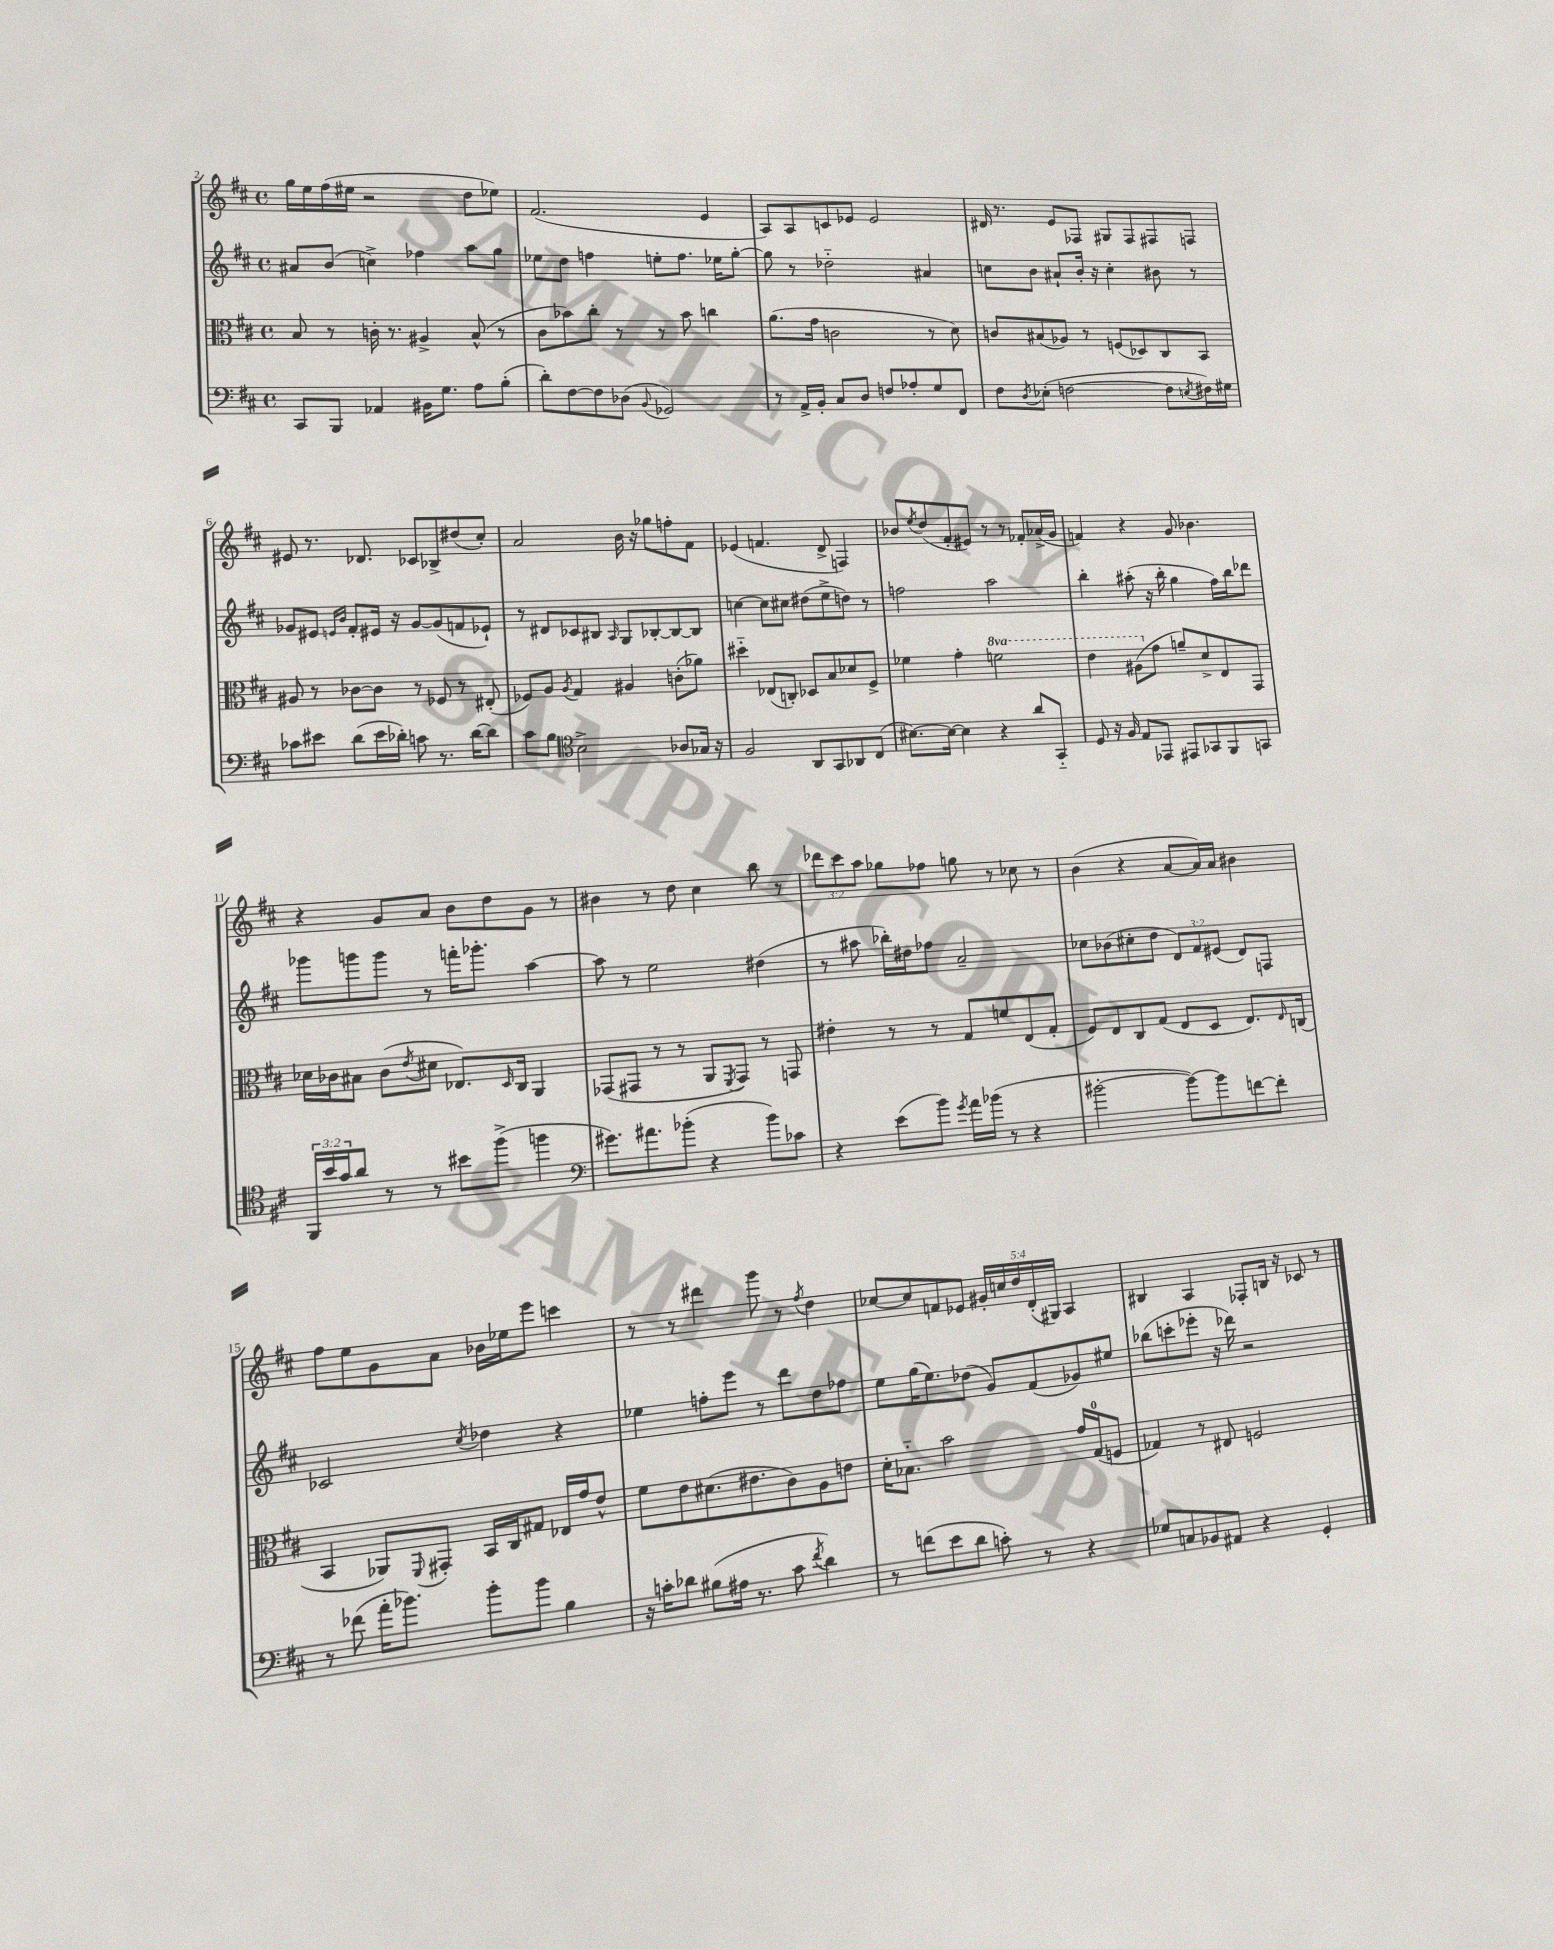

**kern	**kern	**kern	**kern
*staff4	*staff3	*staff2	*staff1
*clefF4	*clefC3	*clefG2	*clefG2
*k[f#c#]	*k[f#c#]	*k[f#c#]	*k[f#c#]
*M4/4	*M4/4	*M4/4	*M4/4
*met(c)	*met(c)	*met(c)	*met(c)
8CC#	8B	8a#	16gg
.	.	.	16ee
8BBB	8r	(8b	(16ff#
.	.	.	16ee#
4AA-	16c'	4cc^)	2r
.	8.r	.	.
16BB#	4A#^	4ff-	.
8.G	.	.	.
8A	(8B^^	8aa	8dd
(8B'	8r	8gg	8ee-)
=	=	=	=
8d')	8c#	8ee-	(2.f#
[8F#	8b-)	8dd	.
8F#]	8cc#'	4ff	.
(8D-	8r	.	.
8qqBB	.	.	.
2GG-)	8r	8ee'	.
.	8b-	8.ff	.
.	4cc	.	4e
.	.	16ee-	.
.	.	[8gg'	.
=	=	=	=
8r	(8.a	8gg]	8A)
16AA^	.	8r	8A
16BB'	16g	.	.
8C#	2c	2dd-'~	8c
8D	.	.	8e-
8F	.	.	2e-
8A-'	.	.	.
8G	8r	4a#	.
8FF#	8d)	.	.
=	=	=	=
8F#	8c	8cc	16d#
.	.	.	8.r
8qD	.	.	.
(8E-'	(8B#	8b	.
[2F	8A-)	8a#`	8e
.	8r	16b'	8F-
.	.	16r	.
.	(8F	4cc'	8G#
.	8D-)	.	8F-
8F]	8C#	8b#	8F#
8qE	.	.	.
16F#)	8BB	8r	8F
16G#	.	.	.
=	=	=	=
8c-	8A#	8g-	8e#
8e#	8r	8e#	8.r
.	.	16qqe	.
.	.	16qqb	.
(8d	[8c-	8f#'	.
.	.	.	8.d-
16e#	8c-]	16e#	.
16d-')	.	16r	.
8c	8r	[8g-	8c-
8.r	8F-	(8g-]	8B-^
.	8r	8f	(8dd#
[16d-	.	.	.
8d-]	(8E#'	8e-`)	8cc#')
=	=	=	=
8c#	8F-)	8r	2a
8B	8A	8d#	.
*clefC4	*	*	*
.	8qA	.	.
2B^	4G	8c-	.
.	.	8B#	.
.	.	16qqA	.
.	4A#	8G	16b
.	.	.	16r
.	.	[8B-'	8gg-
8A-	(8c'	8B-_	8ff'
16G-	8a-)	8B-]	8f#
16r	.	.	.
=	=	=	=
2F#	4dd#'~	[4cc	(4e-
.	(8E-	8cc]	4.f
.	8C')	8cc#	.
8AA	8D-	(8dd#	.
8GG	8B	8ee^	8d^
8AA-	8d-	8dd)	4F)
(8C#	8F#^	8r	.
=	=	=	=
[8.B#)	4f-	2ff	8b-
.	.	.	8qee
.	.	.	(8dd
16B#_	.	.	.
4B#]	4g'	.	8f#'
.	.	.	8e#)
4r	2ff	2aa	8r
.	.	.	8r
8a	.	.	8f-'
8GG'~	.	.	(16a-^
.	.	.	16g
=	=	=	=
8D	4ee	4bb'	4f)
16r	.	.	.
16F#	.	.	.
8E	(8a#	(8aa#'	4r
8EE-	8g	16r	.
.	.	16bb'	.
8EE#	8a~)	4gg	8g
8GG-	8d^	.	4.b-
8FF#	8E	16ff#)	.
.	.	16bb	.
8GG	8GG	8ddd-	.
=	=	=	=
24FF#	16d-	8ggg-	4r
24b	.	.	.
.	16c-	.	.
24g	.	.	.
8a	8B#	8ggg	.
8r	(8c-	8ggg	8g
.	8qe	.	.
8r	8d#	8r	8a
8b#	8.E-)	16fff'	8b
.	.	8.ggg-'	.
(8ff#^	.	.	8dd
.	16qqD	.	.
.	16C#	.	.
4ff	4AA	[4aa	8g
.	.	.	8r
=	=	=	=
*clefF4	*	*	*
8.g#)	(8GG-	8aa]	4b#
.	8GG#	8r	.
8.a#	.	.	.
.	8r	2ee	8r
(8b-'	8r	.	8dd
4r	8AA	.	4cc#
.	8qFF#	.	.
.	8GG#)	.	.
8b-)	8r	(4dd#	8bb
8c-	8GG	.	8r
=	=	=	=
4r	4e#'	8r	12ddd-
.	.	.	12ccc#
.	.	8aa#	.
.	.	.	12aa
(8e	8r	16bb-')	8gg-
.	.	16dd#	.
8b)	8r	8ff-	8ff-
8qg	.	.	.
16a	8G	2a~	8gg
(16b-	.	.	.
8r	8f	.	8r
4r	(8E	.	8cc-
.	8G'	.	8r
=	=	=	=
[2b#'	8F#)	8cc-	(4b
.	8E	(8b-	.
.	8C#	8cc#'	4r
.	(8G	8dd	.
8b#_)	8E	12d)	[8a
.	.	12f#	.
8b#]	8D	.	16a])
.	.	(12e#	.
.	.	.	16a
[8f	8.E)	8d)	4b#
8f']	.	8F	.
.	16qqE	.	.
.	(16C	.	.
=	=	=	=
8r	4BB	2c-	8ff#
(8f-	.	.	8ee
16a'	8AA-)	.	8g
8.b-)	.	.	.
.	8qqFF#	.	.
.	8GG#'	.	8a
.	.	8qcc#	.
8b-'	16BB	4dd-	16b-
.	16C#	.	16ee-
8b-	8G#	.	8eee
4B	16E-	4r	4ccc
.	16g	.	.
.	8e^^	.	.
=	=	=	=
16r	8f#	4ee-	8r
16c'	.	.	.
8d-	8e	.	8r
(8B#	(8.d#	8ff'	4ddd#
16A#	.	8eee	.
8.r	8.e#	.	.
.	.	8r	8ggg
8c	8c#)	8ddd	8r
8qf#	.	.	8qff#
4d-)	8A	8dd	4dd
.	8e	8ff-	.
=	=	=	=
8r	16d'	8ee	[8cc-
.	8.B-'~	.	.
(8f	.	(16gg	8cc-]
.	.	8.ee)	.
8e	2b	.	8f
8d	.	(8dd-	8e-
8c')	.	8g)	20g#'
.	.	.	20cc
.	.	.	20dd
8r	.	(8f#	.
.	.	.	(20d'
.	.	.	20G#)
4r	16g	8g-)	4A
.	(16G	.	.
.	8F	8ee#	.
=	=	=	=
8G-	4G-)	(8bb-	4B#
8C	.	8ccc'	.
8BB-	8r	8eee-'	4A
8AA#	8E#	16r	.
.	.	16ddd-)	.
4r	2F	2r	8F-'
.	.	.	16B
.	.	.	16r
4GG'	.	.	8c-
.	.	.	8r
==	==	==	==
*-	*-	*-	*-
